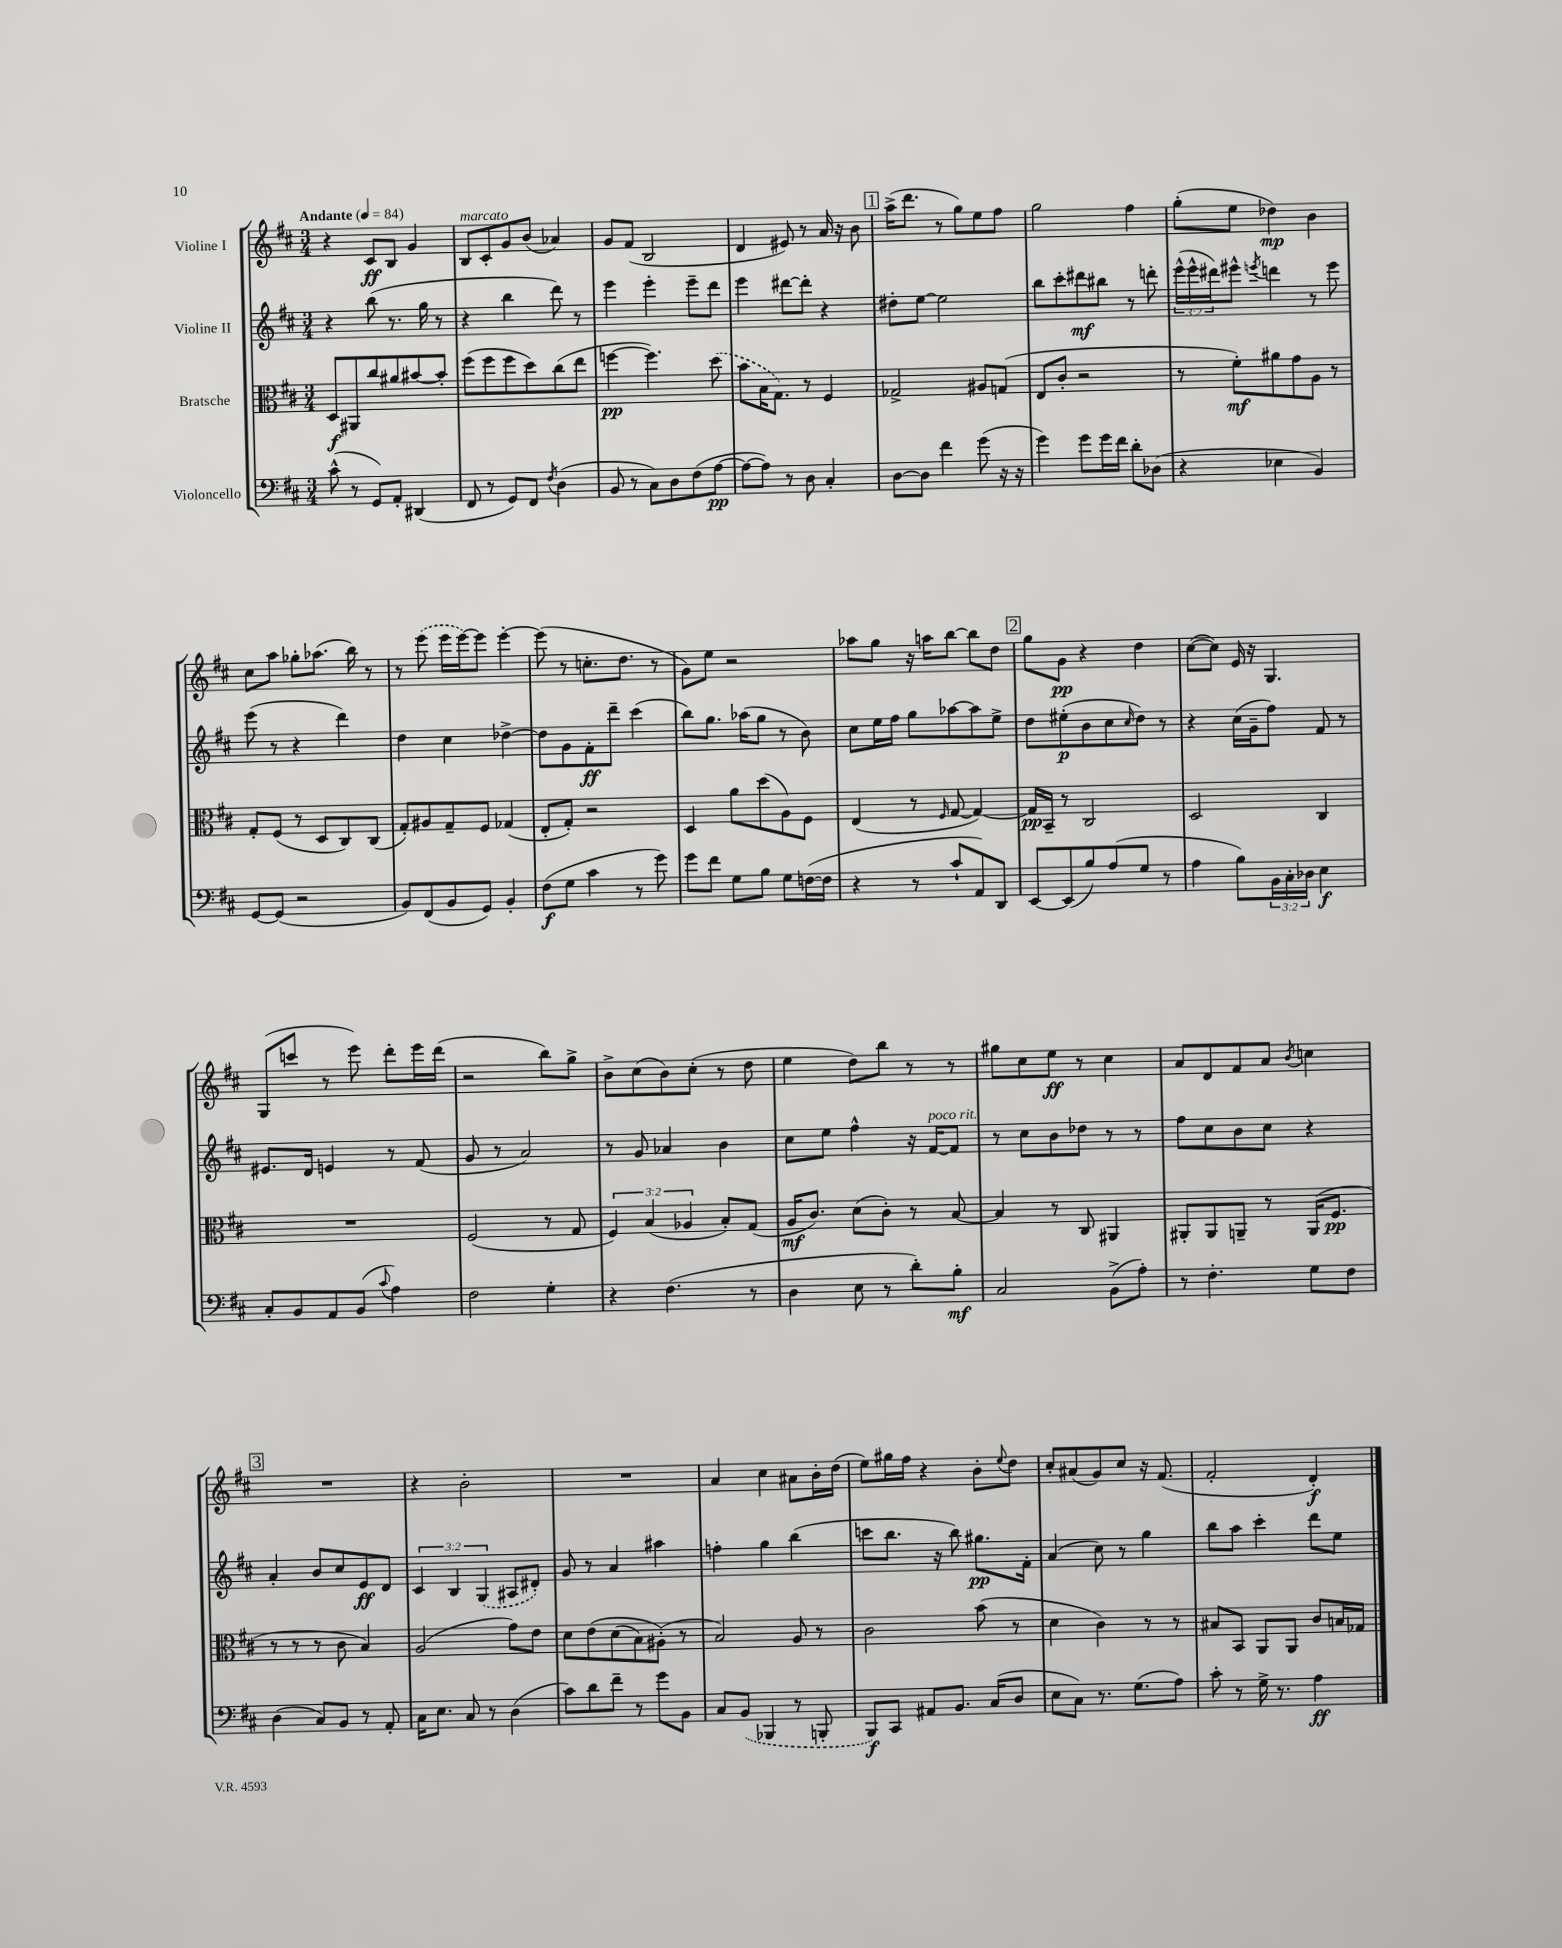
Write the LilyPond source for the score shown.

<<
\new StaffGroup <<
\new Staff = "s0" \with { instrumentName = "Violine I" } {
    \clef treble \key d \major \numericTimeSignature \time 3/4 \tempo "Andante" 4 = 84
    r4 cis'8\ff b8 g'4 |
    b8^\markup { \italic "marcato" } cis'8-. g'8 b'8( aes'4) |
    g'8 fis'8( b2 |
    d'4 eis'8) r8 a'16 r16 b'8 |
    \mark \markup { \box "1" } a''16->( d'''8. r8 g''8) e''8 fis''8 |
    g''2 fis''4 |
    g''8-.( e''8 des''4\mp) b'4 |
    cis''8 a''8 ges''8-. aes''8.( b''16) r8 |
    r8 \once \slurDashed e'''8( e'''16 e'''16~) e'''8 e'''4~-. |
    e'''8( r8 c''8.-. d''8. r8 |
    g'8) e''8 r2 |
    aes''8 g''8 r16 a''16 b''8~ b''8 d''8 |
    \mark \markup { \box "2" } g''8 g'8\pp r4 d''4 |
    cis''8~( cis''8) e'16 r16 g4. |
    g8( c'''8 r8 e'''8) d'''8-. e'''16 d'''16( |
    r2 b''8) g''8-> |
    b'8-> cis''8( b'8) cis''8-.( r8 d''8 |
    e''4 d''8) b''8 r8 r8 |
    gis''8 cis''8 e''8\ff r8 cis''4 |
    a'8 d'8 fis'8 a'8 \acciaccatura { b'8 } c''4 |
    \mark \markup { \box "3" } R2. |
    r4 b'2-. |
    R2. |
    a'4 cis''4 ais'8 b'16-. d''16( |
    e''8) gis''16 fis''16 r4 b'8-. \appoggiatura { e''8 } d''8 |
    cis''8-. ais'8( g'8) cis''8 r16 fis'8.( |
    fis'2-. d'4-.\f) \bar "|." |
}
\new Staff = "s1" \with { instrumentName = "Violine II" } {
    \clef treble \key d \major \numericTimeSignature \time 3/4 \override Staff.TupletNumber.text = #tuplet-number::calc-fraction-text
    r4 b''8( r8. g''16 r8 |
    r4 b''4 d'''8) r8 |
    e'''4 e'''4-. e'''8-- d'''8 |
    e'''4 dis'''8~ dis'''8-. r4 |
    \mark \markup { \box "1" } dis''8-. e''8~ e''2 |
    b''8 cis'''8-. dis'''8\mf bis''8 r8 d'''8-. |
    \tuplet 3/2 { e'''16-^( e'''16-^ dis'''16) } eis'''8-^ \acciaccatura { e'''8 } d'''4 r8 e'''8 |
    e'''8( r8 r4 d'''4) |
    d''4 cis''4 des''4~-> |
    des''8 g'8 fis'8-.\ff d'''8-- cis'''4( |
    b''8) g''8. aes''16( g''8 r8 b'8) |
    cis''8 e''16 fis''16 g''8 aes''8~ aes''8 e''8-> |
    \mark \markup { \box "2" } d''8 eis''8-.\p( b'8 cis''8 \grace { cis''16 } d''8) r8 |
    r4 cis''16( g'16-- fis''8) fis'8 r8 |
    eis'8. d'16 e'4 r8 fis'8( |
    g'8 r8 a'2) |
    r8 g'8 aes'4 b'4 |
    cis''8 e''8 fis''4-^ r16 fis'16~^\markup { \italic "poco rit." } fis'8 |
    r8 cis''8 b'8 des''8 r8 r8 |
    fis''8 cis''8 b'8 cis''8 r4 |
    \mark \markup { \box "3" } a'4-. b'8 cis''8 e'8\ff d'8 |
    \tuplet 3/2 { cis'4 b4 \once \slurDashed g4( } ais8 dis'8-.) |
    g'8 r8 a'4 ais''4 |
    f''4-. g''4 b''4( |
    c'''8 b''8. r16 b''8) gis''8.\pp fis'16-. |
    a'4( cis''8) r8 g''4 |
    b''8 a''8 cis'''4-. d'''8 e''8 \bar "|." |
}
\new Staff = "s2" \with { instrumentName = "Bratsche" } {
    \clef alto \key d \major \numericTimeSignature \time 3/4 \override Staff.TupletNumber.text = #tuplet-number::calc-fraction-text
    d8\f ais,8 cis''8 ais'8 bis'8~ bis'8-. |
    fis''8( fis''8 fis''8 d''8) cis''8( e''8 |
    f''4~\pp f''4.) \once \slurDashed d''8( |
    b'8 b16 g8.) r8 fis4 |
    \mark \markup { \box "1" } ges2-> ais8 g8( |
    e8 cis'8-. r2 |
    r8 fis'8-.\mf) ais'8 g'8 a8 r8 |
    g8-. fis8( r8 d8 cis8) cis8( |
    g8-.) ais8 g8-- fis8 ges4( |
    e8-. g8-.) r2 |
    d4 a'8 d''8( a8) fis8 |
    e4( r8 \grace { fis16 } g8~ g4~) |
    \mark \markup { \box "2" } g16\pp b,16-- r8 cis2 |
    d2 cis4 |
    R2. |
    fis2( r8 g8 |
    \tuplet 3/2 { fis4) b4( aes4 } b8-.) g8( |
    a16\mf cis'8.) d'8( cis'8-.) r8 b8~ |
    b4 r8 cis8 ais,4 |
    ais,8-. ais,8 a,8-- r8 a,16( fis8.\pp |
    \mark \markup { \box "3" } r8 r8 r8 cis'8 b4) |
    a2( g'8) e'8 |
    d'8 e'8\( d'8( b8) ais8-.(\) r8 |
    b2) a8 r8 |
    cis'2 b'8( r8 |
    d'4 cis'4) r8 r8 |
    bis8 b,8 a,8 a,8 cis'8 b16 ges16 \bar "|." |
}
\new Staff = "s3" \with { instrumentName = "Violoncello" } {
    \clef bass \key d \major \numericTimeSignature \time 3/4 \override Staff.TupletNumber.text = #tuplet-number::calc-fraction-text
    cis'8-^( r8 g,8) a,8-. dis,4( |
    fis,8 r8 g,8) fis,8 \acciaccatura { fis8 } d4( |
    b,8 r8 cis8) d8 fis8( a8~\pp |
    a8~ a8) r8 d8 cis4-. |
    \mark \markup { \box "1" } d8~ d8 fis'4 g'8( r16 r16 |
    g'4) g'8 g'16 fis'16 d'8-. des8( |
    r4 ees4 b,4) |
    g,8~ g,8( r2 |
    b,8) fis,8( b,8 g,8) b,4-. |
    fis8\f( g8 cis'4 r8 g'8) |
    g'8 fis'8 g8 b8 g8 f16~( f16 |
    r4 r8 cis'8-! a,8) d,8 |
    \mark \markup { \box "2" } e,8~ e,8( b8) a8( g8 r8 |
    a4 b8) \tuplet 3/2 { b,16 cis16-. des16 } e4\f |
    cis8-. b,8 a,8 b,8( \appoggiatura { cis'8 } a4) |
    fis2 g4-. |
    r4 fis4.( r8 |
    d4 e8 r8 d'8-.) b8-.\mf |
    cis2 b,8->( a8-.) |
    r8 fis4.-. g8 fis8 |
    \mark \markup { \box "3" } d4( cis8) b,8 r8 a,8-. |
    cis16 e8. cis8 r8 d4( |
    cis'8) d'8 fis'8-- r8 g'8 b,8 |
    cis8 \once \slurDashed b,8( bes,,4 r8 b,,8-. |
    b,,8\f) cis,8 ais,8 b,8. cis16( d8 |
    e8 cis8) r8. g8.( a8) |
    cis'8-. r8 g16-> r8. a4\ff \bar "|." |
}
>>
>>
\layout { \context { \Score \remove "Bar_number_engraver" } }
